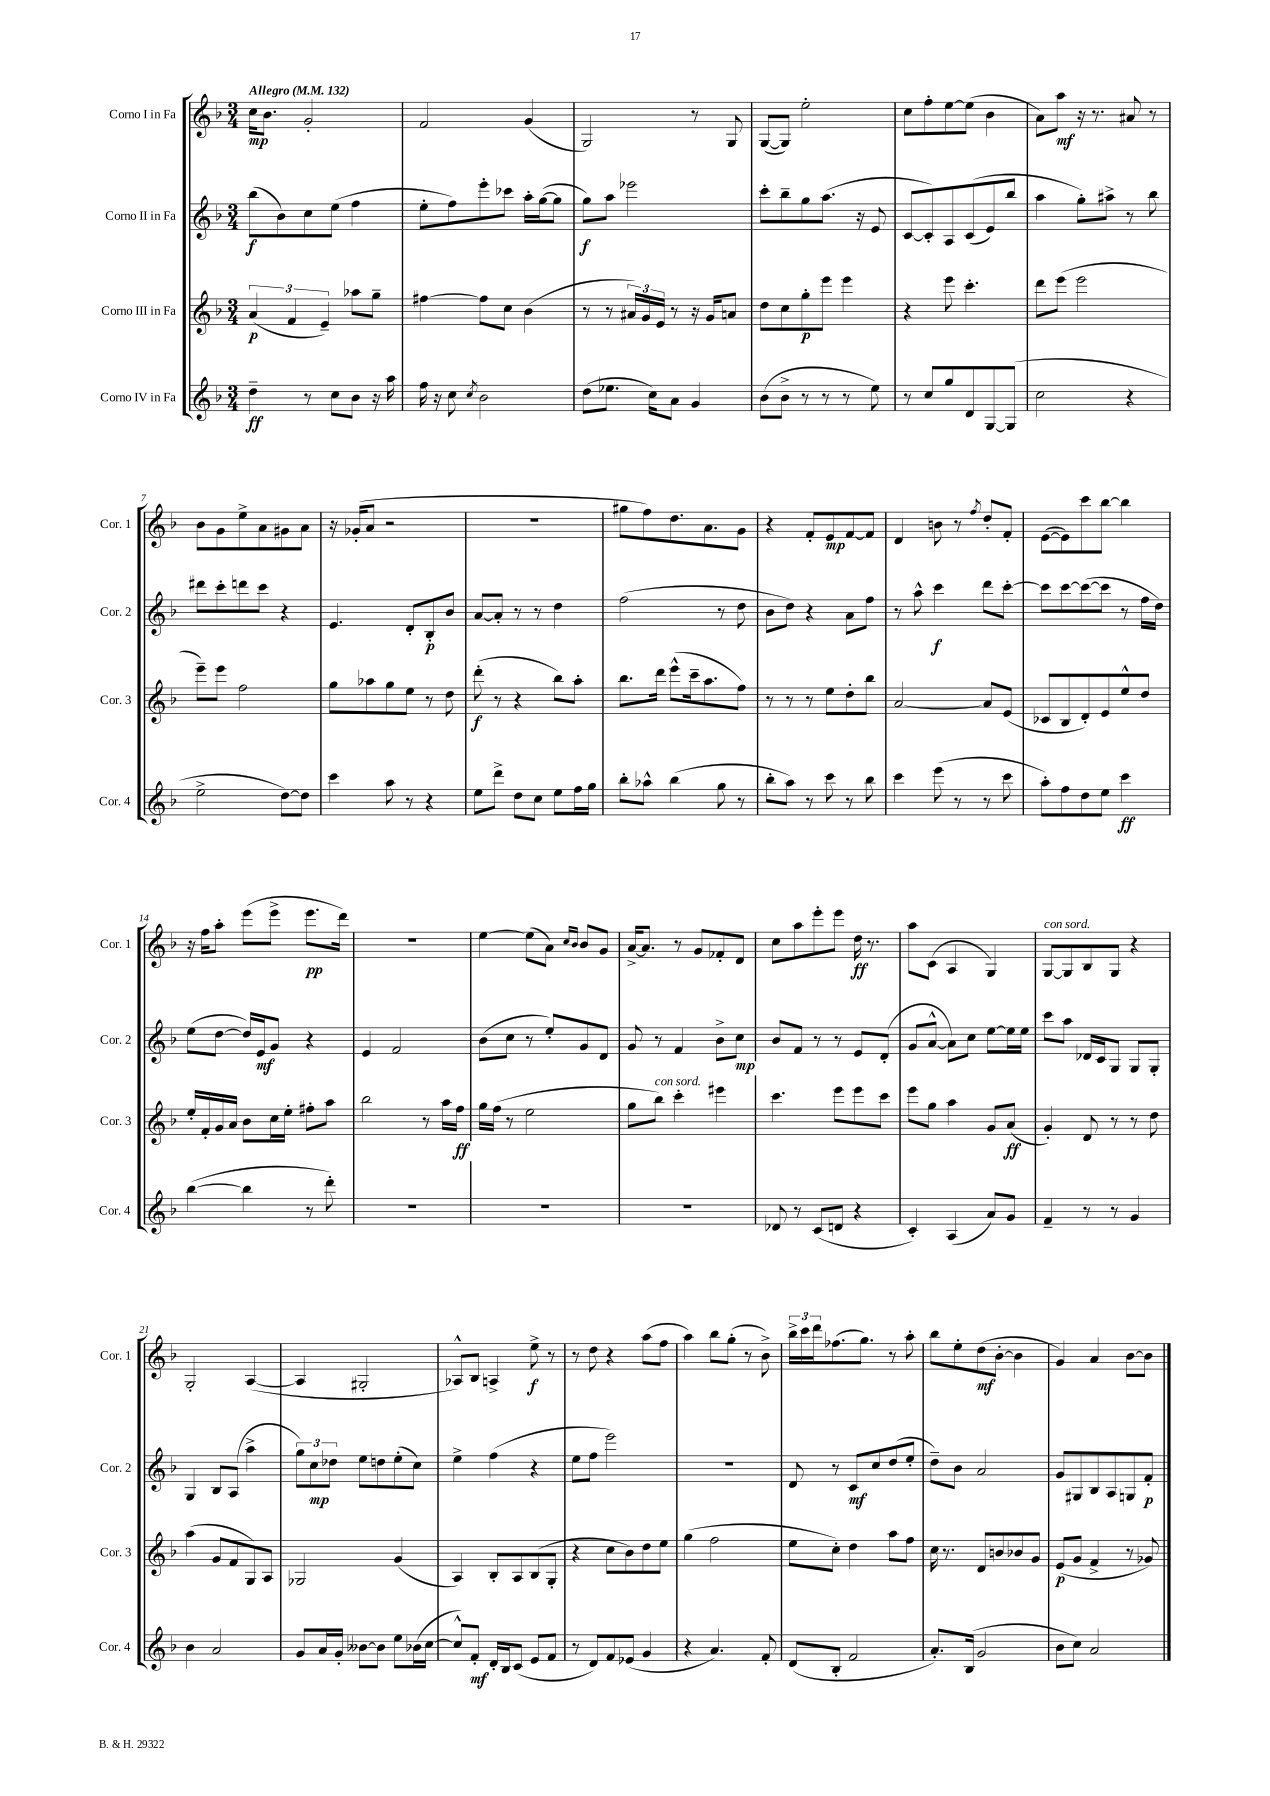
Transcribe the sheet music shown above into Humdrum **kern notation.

**kern	**kern	**kern	**kern
*staff4	*staff3	*staff2	*staff1
*clefG2	*clefG2	*clefG2	*clefG2
*k[b-]	*k[b-]	*k[b-]	*k[b-]
*M3/4	*M3/4	*M3/4	*M3/4
*MM132	*MM132	*MM132	*MM132
4dd~\	(6a/	(8bb-\L	16cc\LK
.	.	.	8.b-\J
.	.	8b-\)	.
.	6f/	.	.
8r	.	8cc\	2g'/
.	6e~/)	.	.
8cc\L	.	(8ee\J	.
8b-\J	8aa-\L	4ff\	.
16r	8gg~\J	.	.
16aa\	.	.	.
=	=	=	=
16ff\	[4ff#\	8ee'\L	2f/
16r	.	.	.
8cc\	.	8ff\)	.
8qcc/	.	.	.
2b-\	8ff#\]L	8eee'\	.
.	8cc\J	8ccc-\J	.
.	(4b-\	16aa'\LL	(4g/
.	.	([16gg\J	.
.	.	8gg\]J	.
=	=	=	=
(8dd\L	8r	8gg\L)	2G/)
8.ee-\J	8r	8aa\J	.
.	24a#/LL)	2eee-\	.
.	24g/	.	.
16cc\LK)	.	.	.
.	24e/JJ	.	.
8a\J	8r	.	.
4g/	16r	.	8r
.	16g/LK	.	.
.	8a/J	.	8G/
=	=	=	=
(8b-\L	8dd\L	8ccc'\L	([8G/L
8b-^\J	8cc\	8bb-~\	8G/]J)
8r	8gg'\	8gg\	2ee'\
8r	8eee\J	(8.aa\J	.
8r	4eee\	.	.
.	.	16r	.
8ee\)	.	8e/	.
=	=	=	=
8r	4r	[8c/L	8cc\L
8cc/L	.	8c'/])	8ff'\
8gg/	8eee\	8A/	[8ee\
8d/	4.ccc'\	&((8c/	(8ee\]J
[8G/	.	8e/)	4b-\
(8G/]J	.	8bb-/J	.
=	=	=	=
2cc\	8ddd\L	4aa\	8a\L)
.	(8eee\J	.	8aa\J
.	2eee\	8gg'\L&)	16r
.	.	.	8.r
.	.	8aa#^\J	.
4r	.	8r	8a#/
.	.	8bb-\	8r
=	=	=	=
2ee^\	8eee~\L)	8ddd#\L	8b-\L
.	8eee\J	8ccc'\	8g\
.	2ff\	8ddd\	8ee^\
.	.	8ccc\J	8a\
[8dd\L)	.	4r	8g#\
8dd\]J	.	.	8a\J
=	=	=	=
4ccc\	8gg\L	4.e/	16r
.	.	.	(16g-'/LK
.	8aa-\	.	8a/J
8aa\	8gg\	.	2r
8r	8ee\J	8d'/L	.
4r	8r	8B-'/	.
.	8dd\	8b-/J	.
=	=	=	=
8ee\L	(8ddd'\	[8a/L	2.r
8ddd^\J	8r	8a'/]J	.
8dd\L	4r	8r	.
8cc\J	.	8r	.
8ee\L	8bb-\L)	4dd\	.
16ff\L	8aa'\J	.	.
16gg\JJ	.	.	.
=	=	=	=
8bb-'\L	8.bb-\L	(2ff\	8gg#\L
8aa-^^\J	.	.	8ff\)
.	16ddd\Jk	.	.
(4bb-\	(8eee^^\L	.	8.dd\
.	16ccc~\k	.	.
.	8.aa\	.	8.a\
8gg\	.	8r	.
8r	8ff\J)	8dd\	8g\J
=	=	=	=
8bb-'\L	8r	8b-\L	4r
8aa\J)	8r	8dd\J)	.
8r	8r	4r	8f'/L
8ccc\	8ee\L	.	8e/
8r	8dd'\	8a\L	[8f/
8bb-\	8bb-\J	8ff\J	8f/]J
=	=	=	=
4ccc\	[2a/	8r	4d/
.	.	8aa^^\	.
(8eee\	.	4ccc\	8b\
8r	.	.	8r
.	.	.	8qff/
8r	8a/]L	8ddd\L	8dd'/L
8ccc\	(8e/J	[8ccc'\J	8f'/J
=	=	=	=
8aa'\L)	8c-/L	8ccc\]L	([8e\L
8ff\	8B-/	[8ccc\	8e\])
8dd\	8d'/)	(8ccc\_	8ccc\
8ee\J	8e/	8ccc\]J	[8bb-\J
4ccc\	8ee^^/	8r	4bb-\]
.	8dd/J	16ff\LL	.
.	.	16dd\JJ)	.
=	=	=	=
([4bb-\	16ee'/LL	(8ee\L	16r
.	16f'/	.	16ff\LK
.	16g/	[8dd\J	8aa'\J
.	16a/JJ	.	.
4bb-\]	8b-\L	16dd/]LL)	(8eee\L
.	.	16e/J	.
.	16cc\L	8g/J	8eee^\J
.	16ee'\JJ	.	.
8r	8ff#'\L	4r	8.eee\L
8ddd'\)	8aa\J	.	.
.	.	.	16ddd\Jk)
=	=	=	=
2.r	2bb-\	4e/	2.r
.	.	2f/	.
.	8r	.	.
.	16aa\LL	.	.
.	16ff\JJ	.	.
=	=	=	=
2.r	16gg\LL	(8b-\L	[4ee\
.	(16ff\JJ	.	.
.	8r	8cc\J	.
.	2ee\	8r	(8ee\]L
.	.	8ee'/L)	8a\J)
.	.	.	16qqcc/LL
.	.	.	16qqb-/JJ
.	.	8g/	8b-/L
.	.	8d/J	8g/J
=	=	=	=
2.r	8gg\L	8g/	[16a^/LK
.	.	.	8.a/]J
.	8bb-\J)	8r	.
.	4ccc'\	4f/	8r
.	.	.	8g/L
.	4eee#\	8b-^\L	8f-'/
.	.	8cc\J	8d/J
=	=	=	=
8d-/	4.ccc\	8b-/L	8cc\L
8r	.	8f/J	8aa\
(8c/L	.	8r	8eee'\
8d/J	8eee\L	8r	8eee\J
4r	8eee\	8e/L	16dd\
.	.	.	8.r
.	8ccc\J	(8d'/J	.
=	=	=	=
4c'/)	8eee\L	8g/L	8aa\L
.	8gg\J	[8a^^/J	(8c\J
(4A/	4aa\	8a\]L)	4A/
.	.	8cc\J	.
8a/L)	8g/L	[8ee\L	4G/)
8g/J	(8a/J	16ee\]L	.
.	.	16ee\JJ	.
=	=	=	=
4f~/	4g'/)	8ccc\L	[8G/L
.	.	8aa\J	8G/]
8r	8d/	16d-/LL	8B-/
.	.	16c/J	.
8r	8r	8G/J	8G/J
4g/	8r	8G/L	4r
.	8dd\	8G'/J	.
=	=	=	=
4b-\	(4aa\	4G/	2G'/
2a/	8g/L	8B-/L	.
.	8f/	(8A/J	.
.	8G/)	4aa^\	([4A/
.	8A/J	.	.
=	=	=	=
8g/L	2G-/	12gg\L)	4A/]
.	.	12cc\	.
16a/L	.	.	.
.	.	12dd-\J	.
16g'/JJ	.	.	.
[8b--\L	.	8ee\L	2G#'/
8b--\]J	.	8dd\	.
8ee\L	(4g/	(8ee'\	.
(16b-\L	.	8cc\J)	.
[16cc\JJ	.	.	.
=	=	=	=
8cc^^/]L)	4A/)	4ee^\	8A-^^/L)
8f'/J	.	.	8B-/J
16d'/LL	8B-'/L	(4ff\	4A^/
16B-/J	.	.	.
(8c/J	8A/	.	.
8e/L	(8B-/	4r	8ee^\
8f/J	8G'/J	.	8r
=	=	=	=
8r	4r	8ee\L	8r
8d/L)	.	8ff\J	8dd\
8f/	8cc\L	2eee\)	4r
(8e-/J	8b-\)	.	.
4g/	8dd\	.	(8aa\L
.	8ee\J	.	8ff\J
=	=	=	=
4r	(4gg\	2.r	4aa\)
4.a/)	2ff\	.	8bb-\L
.	.	.	(8gg'\J
.	.	.	8r
8f'/	.	.	8b-^\)
=	=	=	=
(8d/L	8ee\L	8d/	24bb-^\LL
.	.	.	24ccc\
.	.	.	24ddd\J
8B-'/J	8cc'\J)	8r	(8.ff-\
2f/	4dd\	8c/L	.
.	.	.	8.gg\J)
.	.	8cc/	.
.	8aa\L	(8dd/	8r
.	8ff\J	8ee'/J	8aa'\
=	=	=	=
8.a'/L)	16cc\	8dd~\L)	8bb-\L
.	8.r	.	.
.	.	8b-\J	8ee'\
(16B-/Jk	.	.	.
2g/	8d/L	2a/	(8dd\
.	8b/	.	[8b-'\J
.	8b-/	.	4b-\]
.	8g/J	.	.
=	=	=	=
8b-\L	(8e/L	8g/L	4g/)
8cc\J)	8g/J	8G#/	.
2a/	4f^/	8B-/	4a/
.	.	8A/	.
.	8r	8G/	[8b-\L
.	8g-/)	8f'/J	8b-\]J
==	==	==	==
*-	*-	*-	*-
